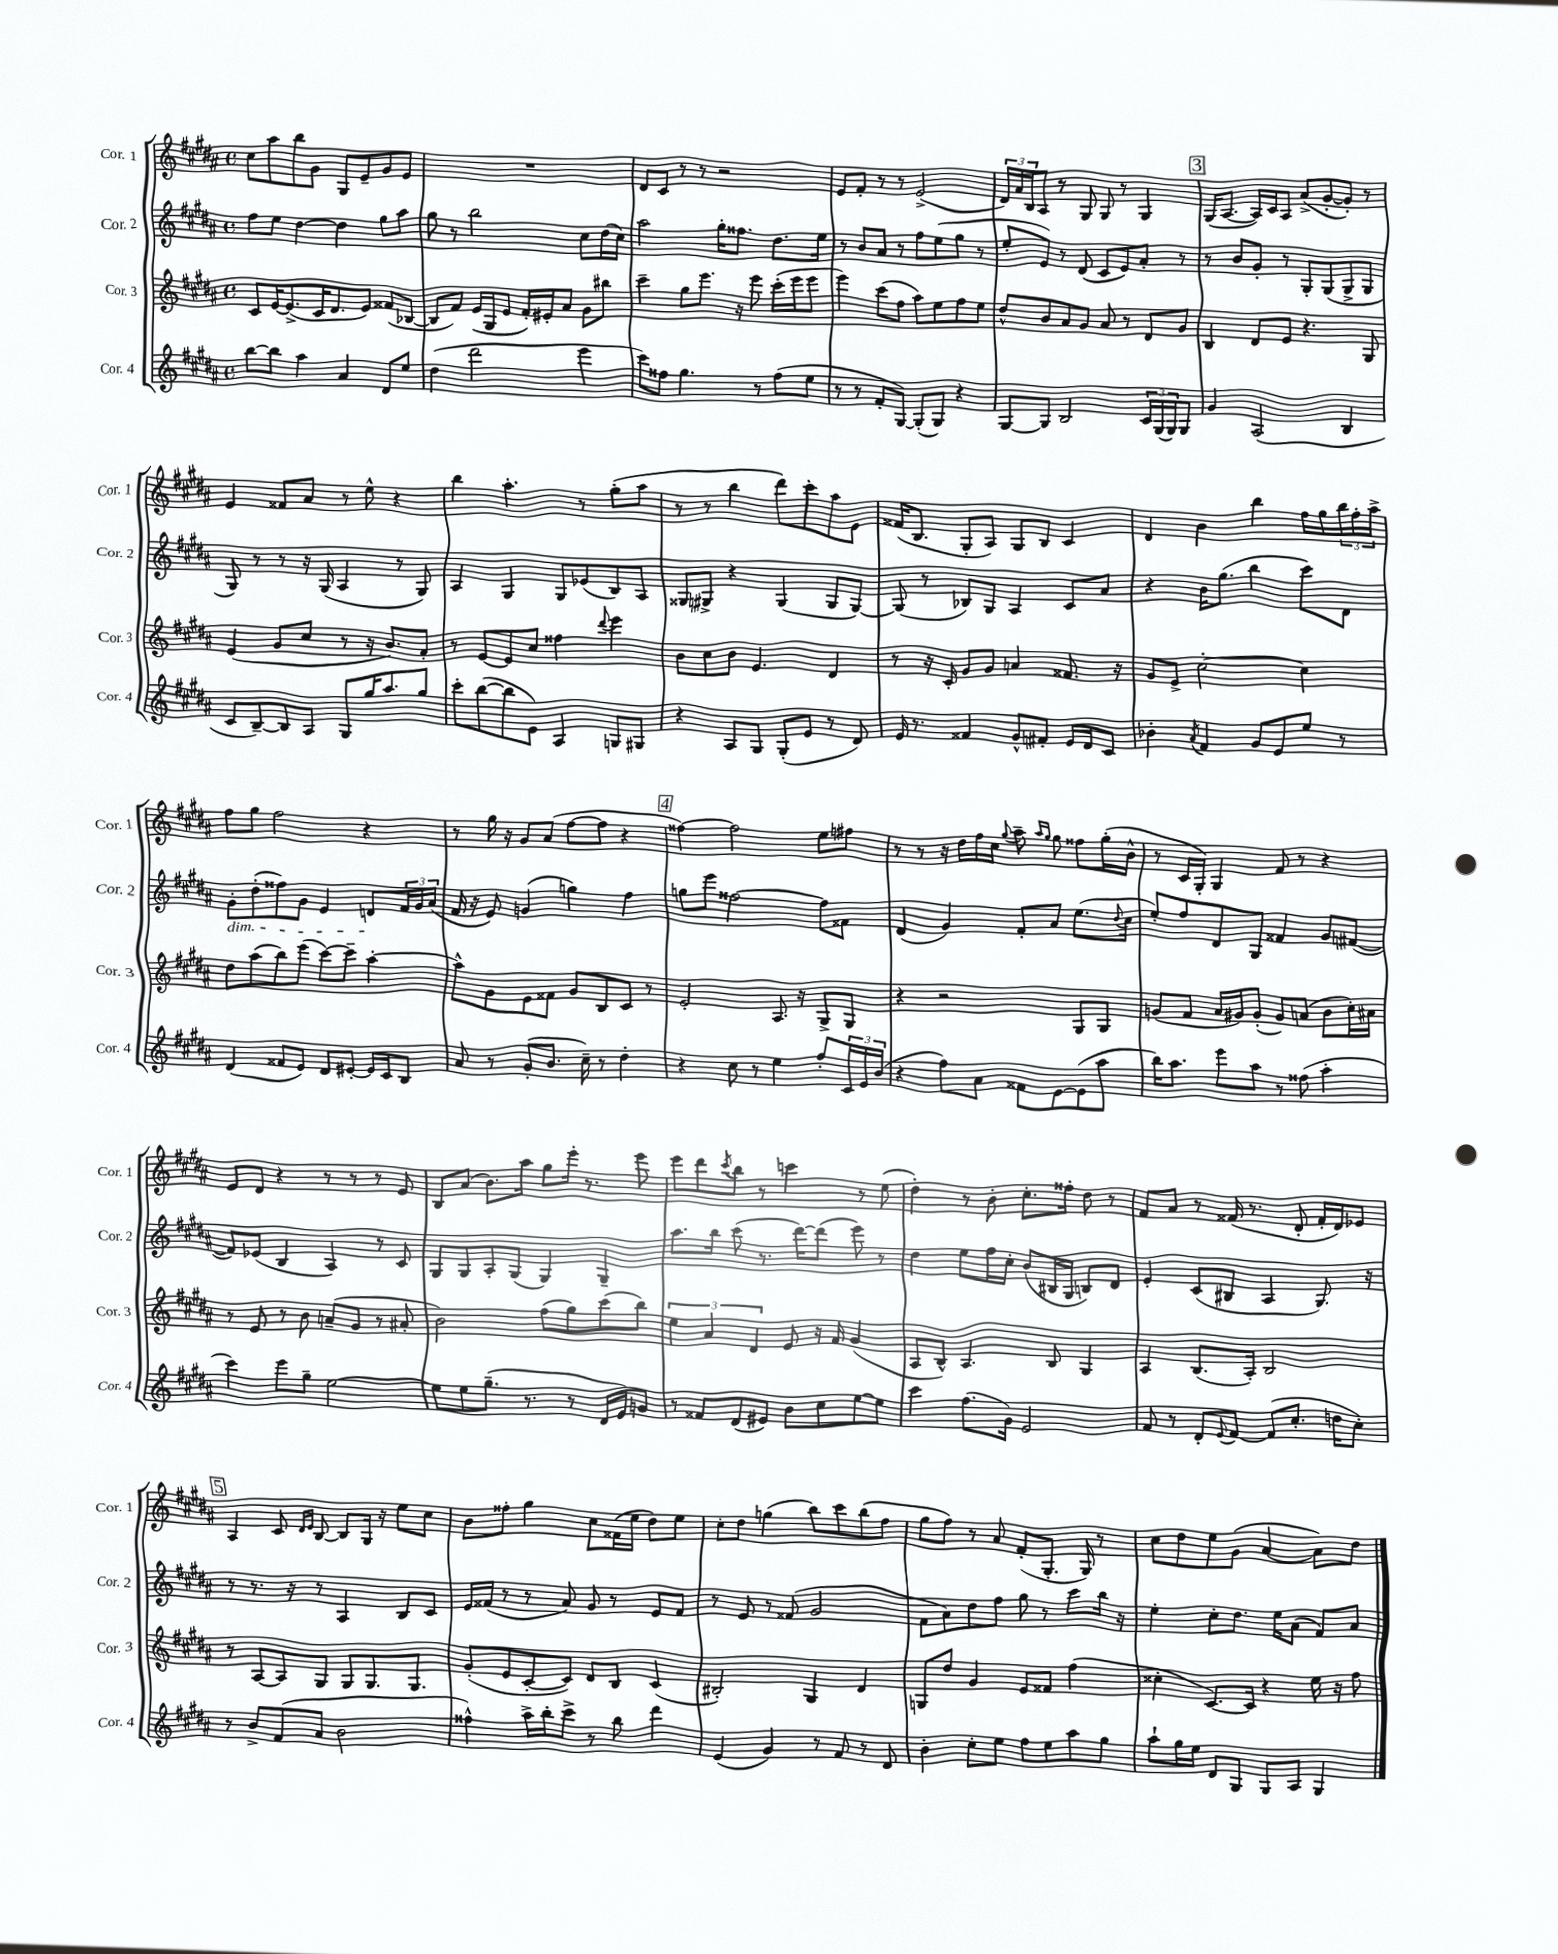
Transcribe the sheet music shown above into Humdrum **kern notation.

**kern	**kern	**kern	**kern
*staff4	*staff3	*staff2	*staff1
*clefG2	*clefG2	*clefG2	*clefG2
*k[f#c#g#d#a#]	*k[f#c#g#d#a#]	*k[f#c#g#d#a#]	*k[f#c#g#d#a#]
*M4/4	*M4/4	*M4/4	*M4/4
*met(c)	*met(c)	*met(c)	*met(c)
[8bb	8c#	8ff#	8cc#
8bb]	[16e	8ee	8aa#
.	(8.e^]	.	.
4aa#	.	[4dd#	8bb
.	16c#	.	8g#
.	8.d#	.	.
4a#	.	4dd#]	8G#
.	8e)	.	8e~
8d#	(8f##	8gg#	8g#
8ee	[8B-	8aa#	8e
=	=	=	=
(4dd#	8B-]	8gg#	1r
.	8f#)	8r	.
2ddd#	(16e	2bb	.
.	16G#	.	.
.	8e	.	.
.	16f#')	.	.
.	16e#'	.	.
.	8a#	.	.
4eee	8g#	8cc#	.
.	8bb#	(16dd#	.
.	.	16cc#)	.
=	=	=	=
8ccc#)	4ccc#~	2aa#	8d#
8ff##	.	.	8c#
4.gg#	8gg#	.	8r
.	8.eee	.	8r
.	.	16gg#'	2r
.	16r	8.ff##	.
8r	8eee	.	.
(8ff##	(16ccc#'	8.dd#	.
.	16eee	.	.
8ee	8eee	.	.
.	.	16ee	.
=	=	=	=
8r	4eee)	8r	8e
8r	.	8b	8f#'
8f#'	(8ccc#	8a#	8r
[8G#)	8ff#	8r	8r
(8G#']	8aa#)	8ff#	(2e^
8G#)	8ee	(8ee	.
4r	8ff#	8gg#	.
.	8ee	8r	.
=	=	=	=
[8G#	8dd#^^	8ee'	24d#)
.	.	.	24a#
.	.	.	24B
8G#]	8b	8e)	8A#
2B	8a#	8r	8r
.	8g#	(8d#	8G#
.	8a#	8c#	8G#
.	8r	8e)	8r
24c#	8d#	8a#'	4G#
(24G#	.	.	.
24G#)	.	.	.
8G#	8g#	8r	.
=	=	=	=
4g#	4B	8r	(16G#
.	.	.	[8.A#
.	.	8b	.
(2A#	8d#	8g#'	16A#])
.	.	.	16c#
.	8e	8r	8A#
.	4.r	8G#'	(8a#^
.	.	(8G#	[8g#'
4B	.	8G#^	8g#'])
.	8G#	8G#	8r
=	=	=	=
8c#	(4e	8G#)	4e
[8B~)	.	8r	.
8B]	8g#	8r	8f##
8A#	8cc#	16r	8a#
.	.	(16G#	.
8G#	8r	4A#	8r
16gg#	16r	.	8ee^^
8.aa#	8.b)	.	.
.	.	8r	4r
8gg#	8a#'	8G#)	.
=	=	=	=
8ccc#'	8r	4A#	4bb
([8bb	[8e	.	.
8bb]	8e]	4G#	4.aa#'
8e)	8cc#	.	.
4A#	4ff##	8G#	.
.	.	(8e-	8r
.	8qqddd#	.	.
8G	4eee	8B)	(8gg#'
8G#	.	8A#	8aa#
=	=	=	=
4r	8b	8G##	8r
.	8cc#	8G#^	8r
8A#	8b	4r	4bb
8G#	4.e	.	.
(8G#'	.	(4G#	8ddd#)
8e	.	.	8ccc#'
8r	4d#	8G#	8aa#
8d#)	.	[8G#)	8e
=	=	=	=
16e	8r	(8G#]	(16f##
8.r	.	.	8.B
.	16r	8r	.
.	16c#'	.	.
4f##	8g#	8B-)	8G#'
.	8g#	8G#	8A#)
8g#^^	4a	4A#	8G#
8f#'	.	.	8B
16e	8.f##	8c#	4c#
16d#	.	.	.
8c#	.	8a#	.
.	16r	.	.
=	=	=	=
4b-'	8g#	4r	4d#
.	8e^	.	.
8qa#	.	.	.
4f#	[2cc#'	16b	4b
.	.	(8.gg#	.
8g#	.	4bb	4bb
8e	.	.	.
8ee	4cc#]	8ccc#)	16ff#
.	.	.	16gg#
8r	.	8d#	24bb
.	.	.	24ff#'
.	.	.	24aa#^
=	=	=	=
(4d#	8dd#	8g#'	8ff#
.	(8aa#	(8dd#'	8gg#
8f##	8bb)	8ff##)	2ff#
8e)	(8eee	8g#	.
8d#	[8ccc#)	4e	.
[8e#'	8ccc#~]	.	.
16e#]	[4aa#'	8d	4r
16c#	.	.	.
8B	.	24f#	.
.	.	24g#	.
.	.	(24a#	.
=	=	=	=
8a#	8aa#^^]	16f#	8r
.	.	16r	.
8r	8g#	8e)	16gg#
.	.	.	16r
(8g#'	8e	(4g	8g#
8.b	8f##	.	(8a#
.	8g#	4gg)	[8ff#
16cc#~)	.	.	.
8r	8B	.	8ff#]
4dd#'	8c#	4ff#	4r
.	8r	.	.
=	=	=	=
4r	2e'	8gg	[4ff##)
.	.	8eee	.
8cc#	.	[2ff##	2ff##]
8r	.	.	.
4ee	8.A#	.	.
.	16r	.	.
8ff#'	8G#^	8ff##]	8ee
24c#	8G#	8f##	8ff#
24e	.	.	.
(24b	.	.	.
=	=	=	=
4r	4r	(4d#	8r
.	.	.	8r
8ff#)	2r	4g#)	16r
.	.	.	16dd#
8a#	.	.	16ff#
.	.	.	16cc#
.	.	.	8qqgg#
8f##	.	8f#'	8aa#~
.	.	.	16qqaa#
.	.	.	16qqgg#
[8e	.	8a#	8gg#
(8e]	8G#	(8.ee	8ff##
8aa#	8G#	.	(16gg#'
.	.	8qqdd#	.
.	.	16cc#	16b^^
=	=	=	=
16bb)	(8g	8ee')	8r
8.aa#	.	.	.
.	8f#	8ff#	16c#
.	.	.	16G#')
8eee	16a#	8d#	4G#
.	16g#)	.	.
8aa#	(8g#'	8G#	.
8r	8g#)	4f##	8f#
(8ff##	(8a	.	8r
4aa#'	8b	8g#	4r
.	16cc#')	([8f#	.
.	16a#	.	.
=	=	=	=
4ccc#)	8r	8f#])	8e
.	8e	(8e-	8d#
8eee	8r	4B	4r
8gg#~	8b	.	.
[2ee	(8a~	4A#)	8r
.	8g#	.	8r
.	8r	8r	8r
.	8a#'	8c#	8e
=	=	=	=
8ee]	2b)	8G#	8B
8ee	.	8G#	(8a#
(8.gg#~	.	8A#'	8.b)
.	.	(8G#	.
8.r	.	.	16aa#
.	(8ff#	4G#)	8gg#
8r	8gg#)	.	16eee'
.	.	.	8.r
16d#	(8ccc#	4G#~	.
16e)	.	.	.
8g	8bb)	.	8eee
=	=	=	=
8r	6ee	8.aa#	8eee
8f##	.	.	8ddd#
.	6a#	.	.
.	.	16bb	.
.	.	.	8qccc#
(8d#	.	(8ccc#	8bb
.	6d#	.	.
8e#)	.	8.r	8r
8b	8e	.	4ccc
.	.	[16ddd#)	.
8cc#	16r	(8ddd#]	.
.	16f#	.	.
[8ee	(4g#	8eee)	8r
8ee]	.	8r	(8ee
=	=	=	=
4ccc#	8A#	4dd#	4dd#')
.	8B^^)	.	.
(8.ff#	4.A#	8ee	8r
.	.	16ff#	8b'
16g#)	.	16cc#'	.
2e	.	(8b	8.cc#'
.	8B	16B#	.
.	.	16G#	16ff##'
.	4G#	8B)	8dd#
.	.	8d#	8r
=	=	=	=
8f#	4A#	4e'	8f#
8r	.	.	8a#
8d#'	(8.B	(8c#	8r
8qqe	.	.	.
[8f#	.	8B#	(16f##
.	16A#')	.	8.r
(8f#]	2B	4A#	.
8.cc#'	.	.	8d#'
.	.	8.G#)	16f##'
16dd	.	.	16d#)
8cc#')	.	.	8e-
.	.	16r	.
=	=	=	=
8r	8r	8r	4A#
8b^	[8A#	8.r	.
(8f#	8A#]	.	8c#
.	.	16r	.
.	.	.	16qqd#
.	.	.	16qqe
8a#	8G#	8r	[8B
2b	8G#	4A#	8B]
.	8.G#	.	16G#
.	.	.	16r
.	.	8B	8ee
.	8.G#	.	.
.	.	8c#	8cc#
=	=	=	=
4ff##^^)	(8g#'	16e	8b
.	.	(16f##	.
.	8e	8r	8ff##'
16aa#^	[8c#'	8r	4gg#
16bb'	.	.	.
8ccc#^	8c#])	8a#)	.
8r	8d#	8g#	8cc#
8bb	8B	8r	(16f##
.	.	.	16ee
4ddd#	(4c#	8e	8dd#)
.	.	8f##	8ee
=	=	=	=
(4e	2B#')	8r	8cc#'
.	.	8e	8dd#
4g#)	.	8r	(4gg
.	.	(8f##	.
8r	4G#	2g#	8bb)
8f#	.	.	8ccc#
8r	4d#	.	(8bb
8d#	.	.	8ff#
=	=	=	=
4b'	8G	8f#	8gg#
.	8dd#	8a#)	8ff#)
8cc#'	4g#	8dd#	8r
8ee	.	8ff#	8a#
8ff#	8e	8gg#	(8f#'
8ee	8f##	8r	8.G#'
8aa#	(4ff#	8ccc#	.
.	.	.	16G#)
8gg#	.	16bb	8r
.	.	16r	.
=	=	=	=
8aa#`	4cc##'	4ee'	8cc#
16gg#	.	.	8dd#
16ee	.	.	.
8d#	[8.c#)	8cc#'	8ee
8G#	.	8.dd#	(8g#
.	16c#]	.	.
8G#	4r	.	[4a#
.	.	16ee	.
8A#	.	(8a#	.
4G#	16ee	8f#)	8a#])
.	16r	.	.
.	8ff#	8a#	8dd#
==	==	==	==
*-	*-	*-	*-
